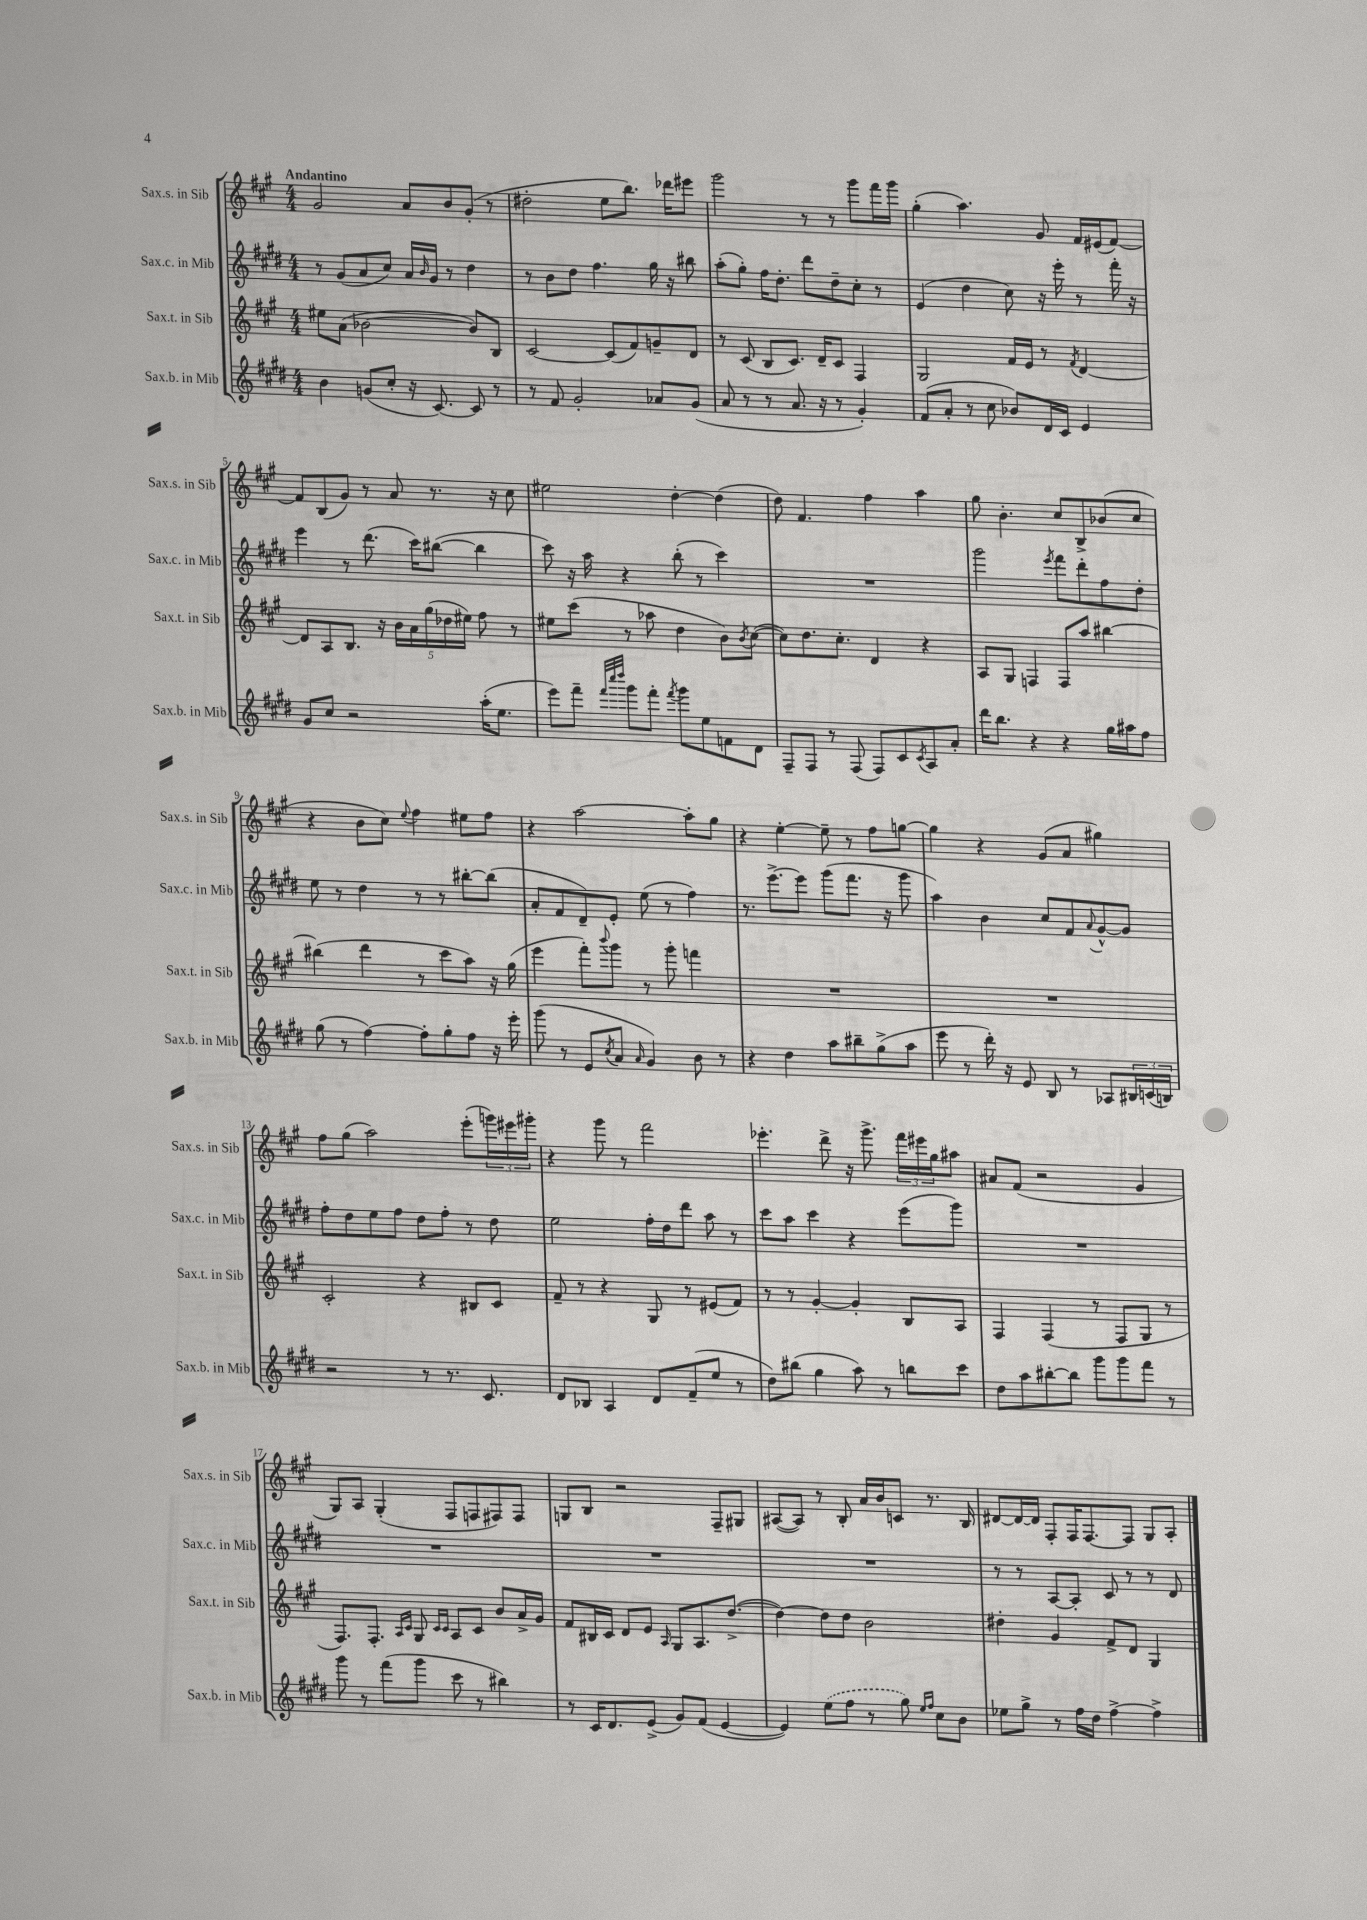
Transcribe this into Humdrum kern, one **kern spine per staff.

**kern	**kern	**kern	**kern
*staff4	*staff3	*staff2	*staff1
*clefG2	*clefG2	*clefG2	*clefG2
*k[f#c#g#d#]	*k[f#c#g#]	*k[f#c#g#d#]	*k[f#c#g#]
*M4/4	*M4/4	*M4/4	*M4/4
4b	8ee#	8r	2g#
.	(8a	(8g#	.
(8g	[2b-	8a	.
8cc#'	.	8cc#)	.
16r	.	16a	8a
.	.	16qqb	.
[8.c#)	.	16g#	.
.	.	8r	8b
8c#]	8b-])	4dd#	(8g#'
8r	8B	.	8r
=	=	=	=
8r	[2c#	8r	2dd#'
8f#	.	8b	.
2g#'	.	8dd#	.
.	.	4.ff#	.
.	(8c#]	.	8ee
.	8f#)	.	8.bb)
8a-	8g~	16gg#	.
.	.	16r	16ddd-
(8g#	8d	8bb#	8eee#
=	=	=	=
8a	8r	(8aa'	2ggg#
8r	(8c#	8gg#')	.
8r	8B	16ff#	.
.	.	8.dd#'	.
8.a	8.c#)	.	.
.	.	8ddd#	8r
16r	16d~	.	.
8r	8c#	8dd#~	8r
4g#')	4F#	8cc#'	8ggg#
.	.	8r	16fff#
.	.	.	16ggg#
=	=	=	=
(8f#	2G#	(4e	(4gg#'
8a'	.	.	.
8r	.	4dd#	4.aa)
8cc#	.	.	.
8b-)	16f#	8cc#)	.
.	16e	.	.
16d#	8r	16r	8g#
16c#	.	16eee'	.
.	8qf#	.	.
4e	[4d	8r	16f#
.	.	.	(16e#
.	.	16fff#'	[8f#)
.	.	16r	.
=	=	=	=
8g#	8d]	4eee	8f#]
8cc#	8A	.	(8B
2r	8.B	8r	8g#)
.	.	(8.ddd#	8r
.	16r	.	.
.	20b	.	8a
.	20a	.	.
.	.	16ccc#)	.
.	(20gg#	.	.
.	.	([8bb#	8.r
.	20dd-	.	.
.	20ee#)	.	.
(16aa'	8ff#	4bb#]	.
8.ee	.	.	16r
.	8r	.	8cc#
=	=	=	=
8eee)	8ee#	8ccc#)	2ee#
8fff#~	(8ccc#	16r	.
.	.	16aa	.
32qqfff#	.	.	.
32qqcccc#	.	.	.
32qqdddd#	.	.	.
8ggg#	8r	4r	.
8fff#'	8aa-	.	.
8qfff#	.	.	.
8ggg#	4dd	(8bb'	[4dd'
8ee	.	8r	.
8f	8b)	4ccc#)	(4dd]
.	8qb	.	.
8d#	([8cc#	.	.
=	=	=	=
8F#~	8cc#])	1r	8dd)
8F#	8.dd	.	4.f#
8r	.	.	.
.	8.cc#'	.	.
(8F#	.	.	.
8F#)	4d	.	4ff#
8c#	.	.	.
8qc#	.	.	.
8A	4r	.	4aa
8a'	.	.	.
=	=	=	=
16ddd#	8A	2ggg#	8gg#
8.bb	.	.	.
.	8G#	.	4.b'
4r	4F	.	.
.	.	8qeee	.
4r	8F	8fff#	8cc#
.	8aa	8ddd#'	8B^
16gg#	[4bb#	8ff#	(8b-
16aa#	.	.	.
8ff#	.	8dd#'	8cc#
=	=	=	=
(8gg#	(4bb#]	8ee	4r
8r	.	8r	.
[4ff#)	4ddd	4dd#	8b
.	.	.	8cc#)
.	.	.	8qqee
8ff#']	8r	8r	4ff#
8gg#'	8ccc#	8r	.
8ff#	8aa)	[8bb#'	8ee#
16r	16r	(8bb#]	8ff#
16eee'	(16gg#	.	.
=	=	=	=
(8ggg#	4eee	8a'	4r
8r	.	8f#	.
8e	8fff#')	8d#~)	[2aa
8qcc#	8qqbbb	.	.
8a	8ggg#	8e'	.
16qqa	.	.	.
4g#)	8r	(8ee	.
.	8ggg#'	8r	.
8b	4fff	4ff#)	8aa']
8r	.	.	8gg#
=	=	=	=
4r	1r	8.r	4r
.	.	[8.eee^	.
4dd#	.	.	[4ee'
.	.	8eee]	.
8aa	.	(8ggg#	8ee~]
8bb#~	.	8.fff#	8r
(8gg#^	.	.	8ff#
.	.	16r	.
8aa	.	8ggg#	[8gg
=	=	=	=
8eee	1r	4aa)	4gg]
8r	.	.	.
16ddd#')	.	4b	4r
16r	.	.	.
8e	.	.	.
8B	.	8cc#	(8g#
8r	.	8f#	8a
.	.	8qqa	.
8A-	.	[8g#^^	4gg#)
24B#	.	8g#]	.
(24c	.	.	.
24B)	.	.	.
=	=	=	=
2r	2c#'	8ff#'	8ff#
.	.	8dd#	(8gg#
.	.	8ee	2aa)
.	.	8ff#	.
8r	4r	8dd#	.
8.r	.	8ff#'	.
.	8B#	8r	(8eee'
8.c#	.	.	.
.	8c#	8dd#	24ggg)
.	.	.	24eee#
.	.	.	24ggg#'
=	=	=	=
8d#	8f#~	2ee	4r
8B-	8r	.	.
4A	4r	.	8ggg#
.	.	.	8r
8d#	8G#	16ff#'	2fff#
.	.	16dd#	.
(8f#~	8r	8ddd#	.
8ee	(8e#	8aa	.
8r	8f#)	8r	.
=	=	=	=
8dd#)	8r	8ccc#	4.eee-'
(8bb#	8r	8aa	.
4gg#	[4g#'	4ccc#	.
.	.	.	8ddd^
8aa)	4g#']	4r	16r
.	.	.	8.ggg#^
8r	.	.	.
8bb	8B	(8eee	24fff#
.	.	.	24eee#
.	.	.	24gg#
8ccc#	8A	8ggg#)	8aa#
=	=	=	=
8dd#	4F#	1r	8a#
8aa	.	.	(8f#
[8bb#'	(4F#	.	2r
8bb#]	.	.	.
8ggg#	8r	.	.
8ggg#	8F#	.	.
8fff#	8G#	.	4g#
8r	8r	.	.
=	=	=	=
8ggg#	8.F#)	1r	8G#)
8r	.	.	8A
.	8.F#'	.	.
(8fff#	.	.	(4G#'
.	16qqA	.	.
.	16qqc#	.	.
8ggg#	8G#	.	.
.	16qqc#	.	.
.	16qqc#	.	.
8ccc#	8A	.	8F#
8r	8c#	.	8F
4bb#)	8b	.	8F#)
.	16a^	.	8F#
.	16g#	.	.
=	=	=	=
8r	8f#	1r	8G
16c#	16B#	.	8B
8.d#	16c#	.	.
.	8d	.	2r
(8e^	8e	.	.
.	16qqA	.	.
8g#)	8G#	.	.
(8f#	8.A	.	.
[4e	.	.	8F#~
.	([8.dd^	.	.
.	.	.	8G#
=	=	=	=
4e])	4dd_)	1r	([8A#
.	.	.	8A#])
(8ee	8dd]	.	8r
8ff#	8dd	.	8B'
8r	2b	.	16a
.	.	.	16b
8gg#)	.	.	8c
16qqee	.	.	.
16qqff#	.	.	.
8cc#	.	.	8.r
8b	.	.	.
.	.	.	16B
=	=	=	=
8ee-	4dd#'	8r	[8d#
8gg#^	.	8r	16d#_
.	.	.	16d#]
8r	4g#	[8A	8F#'
16ff#	.	8A']	16F#
16dd#	.	.	[8.F#
[4ff#^	8f#^	8c#	.
.	8d	8r	8F#]
4ff#^]	4G#	8r	8G#
.	.	8d#	8A'
==	==	==	==
*-	*-	*-	*-
